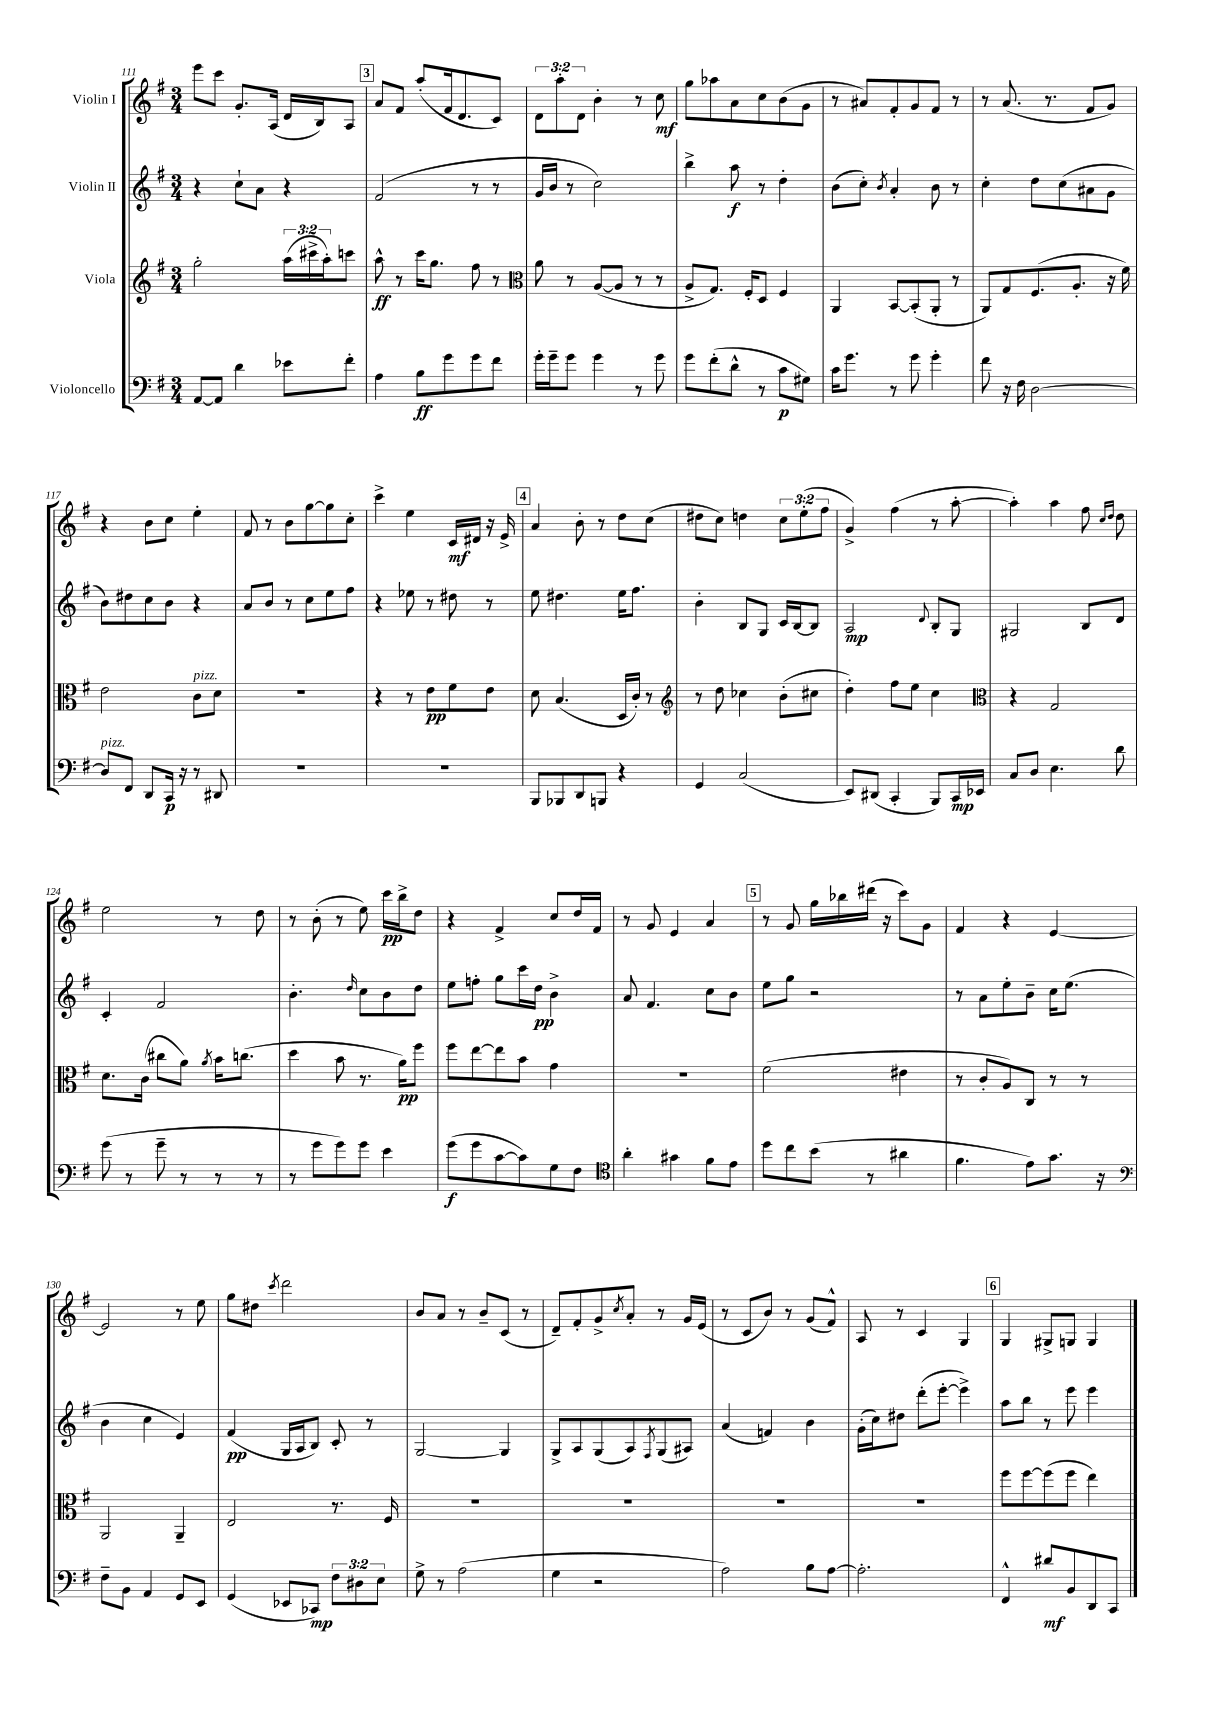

**kern	**kern	**kern	**kern
*staff4	*staff3	*staff2	*staff1
*clefF4	*clefG2	*clefG2	*clefG2
*k[f#]	*k[f#]	*k[f#]	*k[f#]
*M3/4	*M3/4	*M3/4	*M3/4
[8AA	2gg'	4r	8eee
8AA]	.	.	8ccc
4d	.	8cc`	8.g'
.	.	8a	.
.	.	.	(16A
8e-	(24aa	4r	16d
.	24ccc#^	.	.
.	.	.	16B)
.	24aa')	.	.
8f#'	8ccc	.	8A
=	=	=	=
4A	8aa^^	(2f#	8a
.	8r	.	8f#
8B	16ccc	.	(8aa'
.	8.gg	.	.
8g	.	.	16f#
.	.	.	8.d
8g	8ff#	8r	.
8f#	8r	8r	8c)
=	=	=	=
*	*clefC3	*	*
16g'	8a	16g	12d
16g~	.	16b	.
.	.	.	12aa'
8g	8r	8r	.
.	.	.	12d
4g	([8A	2cc)	4b'
.	8A]	.	.
8r	8r	.	8r
8g	8r	.	8cc
=	=	=	=
8g	8A^	4bb^	8gg
(8f#'	8.G)	.	8aa-
8d^^	.	8aa	8a
.	16F#'	.	.
8r	8D	8r	8cc
8c	4F#	4dd'	(8b
8G#)	.	.	8g
=	=	=	=
16c	4AA	(8b	8r
8.g	.	.	.
.	.	8cc')	8a#)
.	.	8qb	.
8r	[8BB	4a'	8f#'
8g	(8BB']	.	8g
4g'	8AA'	8b	8f#
.	8r	8r	8r
=	=	=	=
8f#	8AA)	4cc'	8r
16r	8G	.	(8.a
16F#	.	.	.
[2D	(8.F#	8dd	.
.	.	.	8.r
.	.	(8cc	.
.	8.A'	.	.
.	.	8a#	8f#
.	16r	8g	8g)
.	16f#)	.	.
=	=	=	=
8D]	2e	8b)	4r
8FF#	.	8dd#	.
8DD	.	8cc	8b
16CC	.	8b	8cc
16r	.	.	.
8r	8c	4r	4ee'
8DD#	8d	.	.
=	=	=	=
2.r	2.r	8a	8f#
.	.	8b	8r
.	.	8r	8b
.	.	8cc	[8gg
.	.	8ee	8gg]
.	.	8ff#	8cc'
=	=	=	=
2.r	4r	4r	4ccc^
.	8r	8ee-	4ee
.	8e	8r	.
.	8f#	8dd#	16c
.	.	.	16d#
.	8e	8r	16r
.	.	.	16e^
=	=	=	=
8BBB	8d	8ee	4a
8BBB-	(4.B	4.dd#	.
8DD	.	.	8b'
8BBB	.	.	8r
4r	16D	16ee	8dd
.	16c')	8.ff#	.
.	8r	.	(8cc
=	=	=	=
*	*clefG2	*	*
4GG	8r	4b'	8dd#
.	8dd	.	8cc)
(2C	4cc-	8B	4dd
.	.	8G	.
.	(8b'	16c	12cc
.	.	[16B	.
.	.	.	(12ee'
.	8cc#	8B]	.
.	.	.	12ff#
=	=	=	=
8EE)	4dd')	2A	4g^)
(8DD#	.	.	.
4CC'	8ff#	.	(4ff#
.	8ee	.	.
.	.	8qqd	.
8BBB)	4cc	8B'	8r
16CC	.	8G	[8aa'
16EE-	.	.	.
=	=	=	=
*	*clefC3	*	*
8C	4r	2G#	4aa'])
8D	.	.	.
4.E	2G	.	4aa
.	.	8B	8ff#
.	.	.	16qqcc
.	.	.	16qqdd
8d	.	8d	8dd
=	=	=	=
(8g	8.d	4c'	2ee
8r	.	.	.
.	(16c	.	.
8g~	8cc#	2f#	.
8r	8a)	.	.
.	8qa	.	.
8r	16b	.	8r
.	(8.cc	.	.
8r	.	.	8dd
=	=	=	=
8r	4dd	4.b'	8r
8g	.	.	(8b'
8g)	8b	.	8r
.	.	16qqdd	.
8g	8.r	8cc	8ee)
4e	.	8b	16ccc
.	16a)	.	16bb^
.	8ff#	8dd	8dd
=	=	=	=
(8g	8ff#	8ee	4r
8g	[8ee	8ff'	.
[8c	8ee]	8gg	4f#^
8c])	8b	16ccc	.
.	.	16dd	.
8G	4g	4b^	8cc
8F#	.	.	16dd
.	.	.	16f#
=	=	=	=
*clefC4	*	*	*
4a'	2.r	8a	8r
.	.	4.f#	8g
4g#	.	.	4e
8f#	.	8cc	4a
8e	.	8b	.
=	=	=	=
8dd	(2f#	8ee	8r
8cc	.	8gg	8g
(8b	.	2r	16gg
.	.	.	16bb-
8r	.	.	(16ddd#
.	.	.	16r
4a#	4e#	.	8ccc)
.	.	.	8g
=	=	=	=
4.f#	8r	8r	4f#
.	8c'	8a	.
.	8A)	8ee'	4r
8e)	8C	8b~	.
8.g	8r	16cc	[4e
.	.	(8.ee	.
.	8r	.	.
16r	.	.	.
=	=	=	=
*clefF4	*	*	*
8F#~	2AA	4b	2e]
8BB	.	.	.
4AA	.	4cc	.
8GG	4AA~	4e)	8r
8EE	.	.	8ee
=	=	=	=
(4GG	2E	(4f#	8gg
.	.	.	8dd#
.	.	.	8qccc
8EE-	.	16G	2ddd
.	.	16A	.
8CC-)	.	8B)	.
12F#	8.r	8c'	.
12D#	.	.	.
.	.	8r	.
12E	.	.	.
.	16F#	.	.
=	=	=	=
8G^	2.r	[2G	8b
8r	.	.	8a
(2A	.	.	8r
.	.	.	8b~
.	.	4G]	(8c
.	.	.	8r
=	=	=	=
4G	2.r	8G^	8d~)
.	.	8A	8f#'
2r	.	(8G	8g^
.	.	.	8qcc
.	.	8A)	8a'
.	.	8qF#	.
.	.	(8G	8r
.	.	8A#)	16g
.	.	.	(16e
=	=	=	=
2A)	2.r	(4a	8r
.	.	.	8c
.	.	4f)	8b)
.	.	.	8r
8B	.	4b	(8g
[8A	.	.	8f#^^)
=	=	=	=
2.A']	2.r	(16g'	8A
.	.	16cc)	.
.	.	8dd#	8r
.	.	(8ddd'	4c
.	.	[8eee'	.
.	.	4eee^])	4G
=	=	=	=
4FF#^^	8ff#	8aa	4G
.	[8ff#	8bb	.
8d#	(8ff#]	8r	8G#^
8BB	8ff#	8eee	8G
8DD	4ee)	4eee	4G
8CC	.	.	.
==	==	==	==
*-	*-	*-	*-
